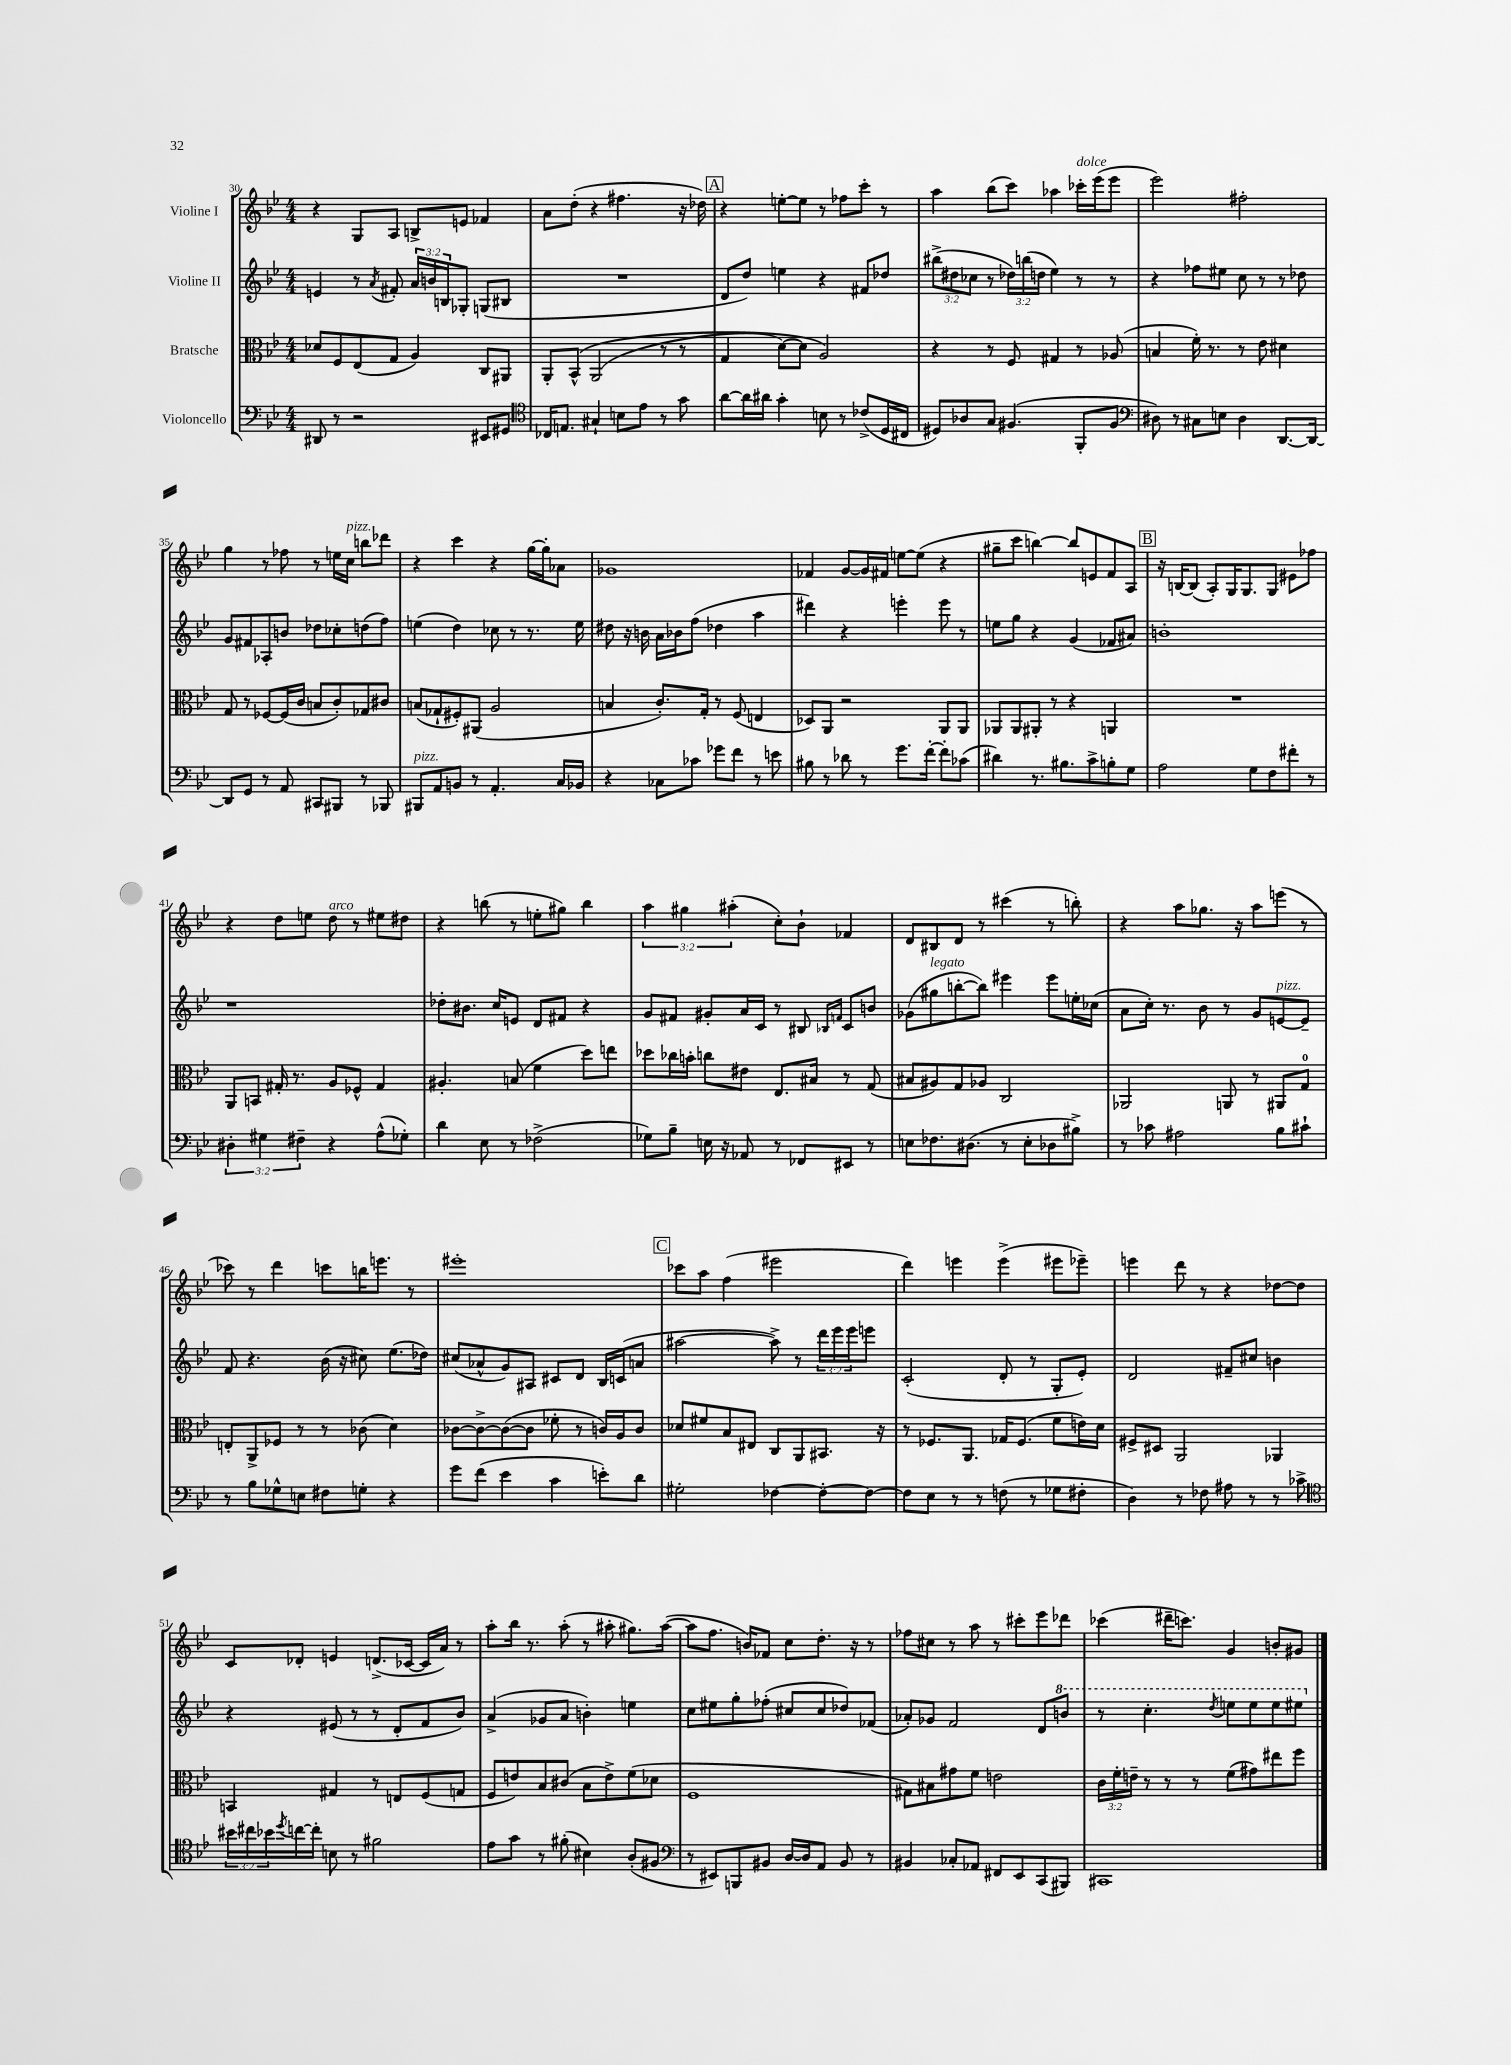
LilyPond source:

<<
\new StaffGroup <<
\new Staff = "s0" \with { instrumentName = "Violine I" } {
    \clef treble \key bes \major \numericTimeSignature \time 4/4 \override Staff.TupletNumber.text = #tuplet-number::calc-fraction-text
    r4 g8 a8 b8-> e'8 fes'4 |
    a'8 d''8-.( r4 fis''4. r16 des''16) |
    \mark \markup { \box "A" } r4 e''8~-. e''8 r8 fes''8 c'''8-. r8 |
    a''4 bes''8( c'''8) aes''4 ces'''16-.^\markup { \italic "dolce" } ees'''16( ees'''8 |
    ees'''2) fis''2-. |
    g''4 r8 fes''8 r8 e''16 c''16^\markup { \italic "pizz." } b''8 des'''8 |
    r4 c'''4 r4 g''16~ g''16-. aes'8 |
    ges'1 |
    fes'4 g'8~ g'16 fis'16 e''8~ e''8( r4 |
    gis''8-- c'''8 b''4~) b''8 e'8 f'8 a8 |
    \mark \markup { \box "B" } r16 b16~ b8( a8-.) g16 g8. g8 eis'8 fes''8 |
    r4 d''8 e''8 d''8^\markup { \italic "arco" } r8 eis''8 dis''8 |
    r4 b''8( r8 e''8-. gis''8) b''4 |
    \tuplet 3/2 { a''4 gis''4 ais''4-.( } c''8-.) bes'8-! fes'4 |
    d'8 bis8 d'8 r8 cis'''4( r8 b''8-.) |
    r4 a''8 ges''8. r16 a''8 e'''8( r8 |
    ces'''8) r8 d'''4 c'''8 b''16 e'''8. r8 |
    eis'''1-. |
    \mark \markup { \box "C" } ces'''8 a''8 f''4( eis'''2 |
    d'''4) e'''4 e'''4->( eis'''8 ees'''8--) |
    e'''4 d'''8 r8 r4 des''8~ des''8 |
    c'8 des'8-. e'4 d'8.->( ces'16~ ces'16 a'16) r8 |
    a''8-. bes''16 r8. a''8-.( r8 ais''8-. gis''8.) ais''16~( |
    ais''8 f''8. b'16) fes'8 c''8 d''8.-. r16 r8 |
    fes''8 cis''8 r8 a''8 r8 cis'''8-. ees'''8 des'''8 |
    ces'''4( dis'''16-- c'''8.) g'4 b'8-. gis'8 \bar "|." |
}
\new Staff = "s1" \with { instrumentName = "Violine II" } {
    \clef treble \key bes \major \numericTimeSignature \time 4/4 \override Staff.TupletNumber.text = #tuplet-number::calc-fraction-text
    e'4 r8 \acciaccatura { a'8 } fis'8-. \tuplet 3/2 { a'16 b'16 b16 } ges8-. g8( bis8 |
    R1 |
    \mark \markup { \box "A" } d'8 d''8) e''4 r4 fis'8 des''8 |
    \tuplet 3/2 { bis''8->( dis''8 ces''8 } r8 \tuplet 3/2 { des''16) b''16( d''16 } ees''4) r8 r8 |
    r4 fes''8 eis''8 c''8 r8 r8 des''8 |
    g'8 fis'8 aes8-. b'8 des''8 ces''8-. d''8( f''8) |
    e''4( d''4) ces''8 r8 r8. e''16 |
    dis''8 r16 b'16 a'16 bes'16 f''8( des''4 a''4 |
    dis'''4) r4 e'''4-. e'''8 r8 |
    e''8 g''8 r4 g'4( fes'8 ais'8) |
    \mark \markup { \box "B" } b'1-. |
    r1 |
    des''8-. bis'8. c''16 e'8 d'8 fis'8 r4 |
    g'8 fis'8 gis'8-. a'16 c'16 r8 bis8 \grace { bes16 f'16 } c'8 b'8 |
    ges'8( gis''8^\markup { \italic "legato" } b''8~-. b''8) eis'''4 eis'''8 e''16-. ces''16( |
    a'8 c''16-.) r8. bes'8 r8 g'8 e'8~^\markup { \italic "pizz." } e'8-- |
    f'8 r4. bes'16( r16 cis''8) ees''8.( des''16) |
    cis''8( aes'8-^ g'8) ais8 cis'8 d'8 bes16 c'16( a'8 |
    \mark \markup { \box "C" } ais''2~ ais''8->) r8 \tuplet 3/2 { d'''16 ees'''16 ees'''16 } e'''8 |
    c'2-.( d'8-. r8 g8-. ees'8-.) |
    d'2 fis'8-- cis''8 b'4 |
    r4 eis'8( r8 r8 d'8-. f'8 bes'8) |
    a'4->( ges'8 a'8 b'4-.) e''4 |
    c''8 eis''8 g''8-. fes''8-.( cis''8 cis''8 des''8) fes'8( |
    aes'8-.) ges'8 f'2 d'8 \ottava #1 b''8 |
    r8 c'''4.-. \acciaccatura { d'''8 } e'''8 e'''8 e'''8 eis'''8 \ottava #0 \bar "|." |
}
\new Staff = "s2" \with { instrumentName = "Bratsche" } {
    \clef alto \key bes \major \numericTimeSignature \time 4/4 \override Staff.TupletNumber.text = #tuplet-number::calc-fraction-text
    des'8 f8 ees8( g8 a4) c8 ais,8 |
    a,8-. bes,8-^\( a,2( r8 r8 |
    \mark \markup { \box "A" } g4 d'8~) d'8 a2\) |
    r4 r8 f8 gis4 r8 aes8( |
    b4 f'16-.) r8. r8 ees'8 dis'4 |
    g8 r8 fes8~ fes16( c'16 b8 c'8-.) ges8 cis'8 |
    b8( ges8-! fis8-.) ais,8( a2 |
    b4 c'8.-.) g16-. r8 f8( e4 |
    des8) a,8 r2 a,8 a,8 |
    aes,8 aes,8 ais,8-. r8 r4 a,4 |
    \mark \markup { \box "B" } R1 |
    a,8 b,8 gis16-. r8. a8 fes8-^ gis4 |
    ais4.-. b8( f'4 d''8) e''8 |
    des''8 ces''16 b'16-. c''8 eis'8 ees8. bis16 r8 g8( |
    bis8 ais8) g8 aes8 c2 |
    aes,2 a,8 r8 ais,8 g8-0 |
    e8-. a,8-> fes8 r8 r8 ces'8( d'4) |
    ces'8~ ces'8~-> ces'8~( ces'8 fes'8-. r8 c'16) a16 c'8 |
    \mark \markup { \box "C" } des'8 fis'8 bes8 eis8 c8 a,8 bis,8. r16 |
    r8 fes8. a,8. ges16 fes8.( f'8 e'16) d'16 |
    fis8-> dis8 a,2 aes,4 |
    b,4 gis4 r8 e8 f8( g8 |
    f8 e'8) bes8 cis'8( bes8 e'8->) f'8( des'8 |
    f1 |
    gis8) bis8 gis'8 f'8 e'2 |
    \tuplet 3/2 { c'16 f'16-. e'16-- } r8 r8 r8 f'8( gis'8) eis''8 f''8 \bar "|." |
}
\new Staff = "s3" \with { instrumentName = "Violoncello" } {
    \clef bass \key bes \major \numericTimeSignature \time 4/4 \override Staff.TupletNumber.text = #tuplet-number::calc-fraction-text
    dis,8 r8 r2 eis,8 gis,8 |
    \clef tenor ces16 e8. gis4-! b8 ees'8 r8 g'8 |
    \mark \markup { \box "A" } a'8~ a'16 ais'16 g'4-. b8 r8 ces'8->( d16 cis16 |
    dis8) aes8 g8 fis4.( f,8-. fis8 |
    \clef bass dis8) r8 cis8 e8 dis4 d,8.~ d,16~ |
    d,8 g,8 r8 a,8 cis,8 bis,,8 r8 bes,,8 |
    bis,,8^\markup { \italic "pizz." } a,8 b,8 r8 a,4.-. c16 bes,16 |
    r4 ces8 ces'8 ges'8 f'8 r8 e'8 |
    bis8 r8 des'8 r8 g'8. f'16~-. f'8-. ces'8( |
    dis'4) r8. bis8. c'8-> b8-. g8 |
    \mark \markup { \box "B" } a2 g8 f8 fis'8-. r8 |
    \tuplet 3/2 { dis4-. gis4 fis4-- } r4 a8-^( ges8-.) |
    d'4 ees8 r8 fes2->( |
    ges8) bes8-- e16 r16 aes,8 r8 fes,8 eis,8 r8 |
    e8 fes8. dis8.( r8 e8-. des8 bis8->) |
    r8 ces'8 ais2 bes8 cis'8-! |
    r8 bes8 ges8-^ e8 fis8 g8-. r4 |
    g'8 f'8( ees'4 c'4 e'8-.) d'8 |
    \mark \markup { \box "C" } gis2-. fes4~ fes8~-. fes8~ |
    fes8 ees8 r8 r8 f8( r8 ges8 fis8-. |
    d4) r8 fes8 ais8 r8 r8 ces'8-> |
    \clef tenor \tuplet 3/2 { bis'16 cis''16 bes'16 } \acciaccatura { d''8 } c''16~ c''16-. b8 r8 fis'2 |
    ees'8 g'8 r8 fis'8-.( bis4) a8-.( fis8 |
    \clef bass r8 eis,8) b,,8 bis,8 d16~ d16 a,8 bis,8 r8 |
    bis,4 ces8-. aes,8 fis,8 ees,8 c,8( bis,,8) |
    cis,1 \bar "|." |
}
>>
>>
\layout { \context { \Score currentBarNumber = #30 } }
